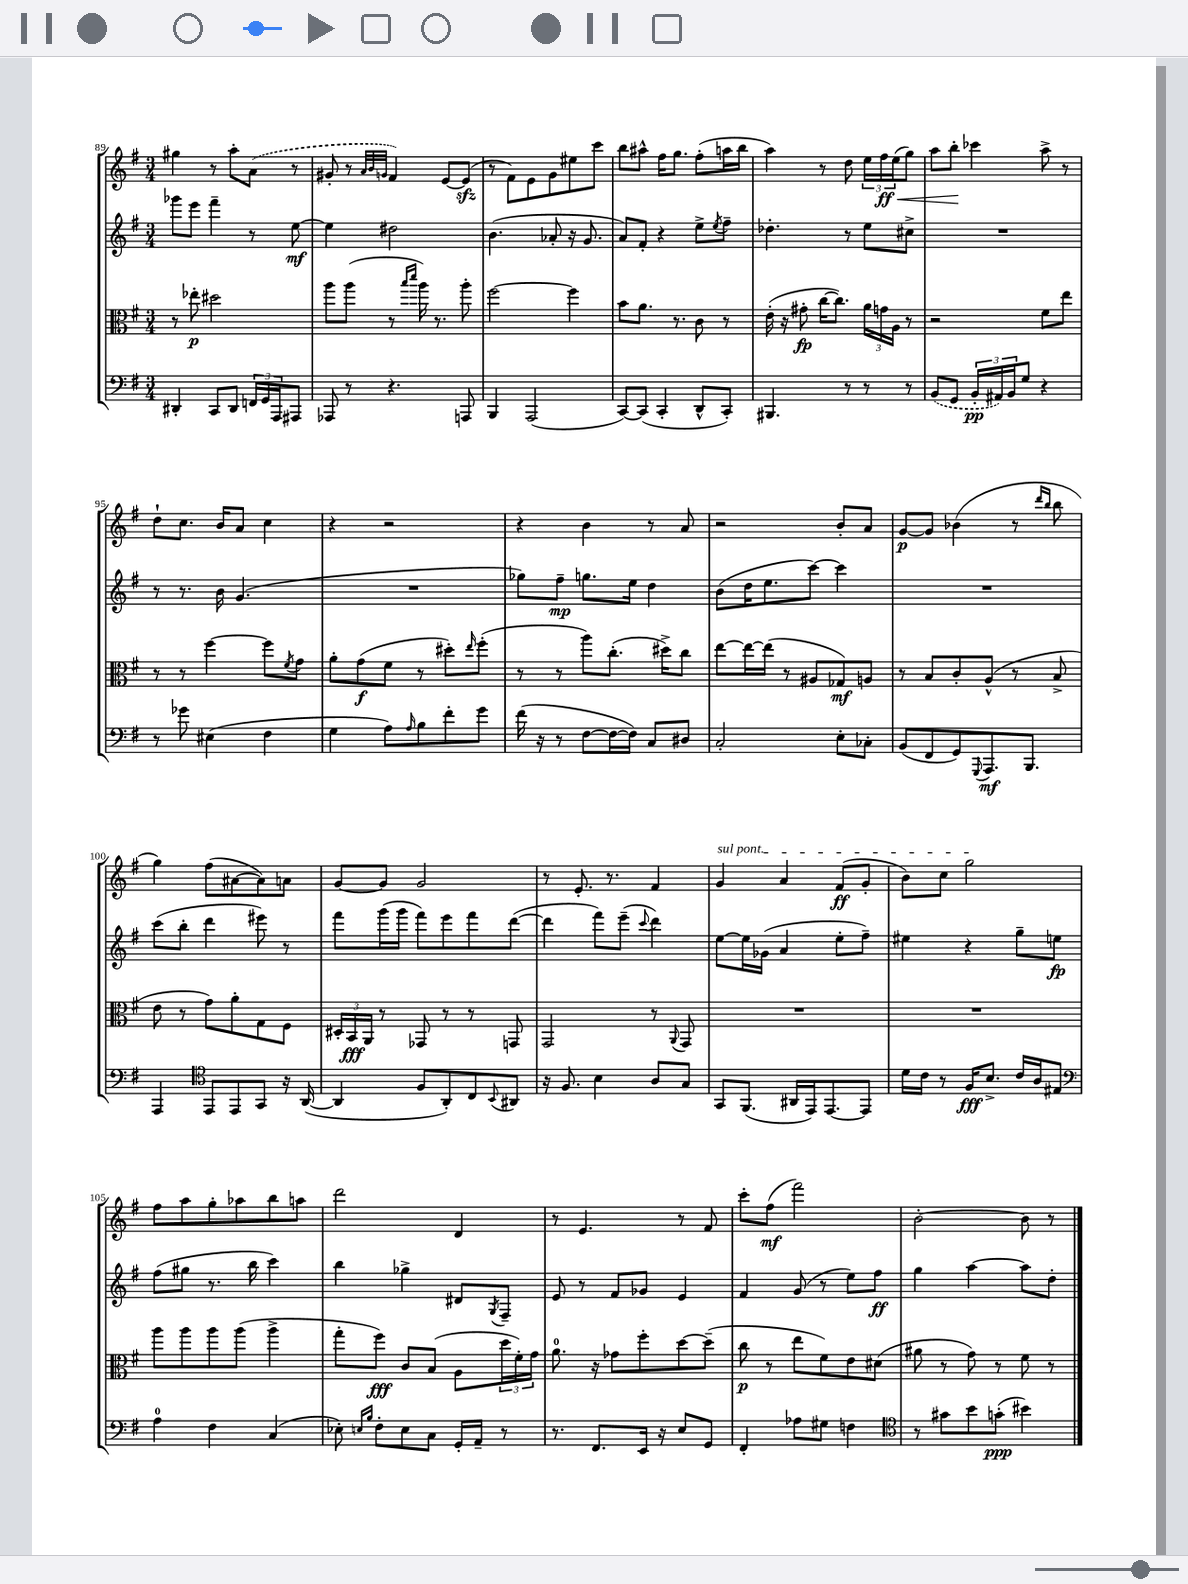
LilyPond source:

<<
\new StaffGroup <<
\new Staff = "s0" {
    \clef treble \key g \major \numericTimeSignature \time 3/4
    gis''4 r8 a''8-. \once \slurDashed a'8( r8 |
    gis'8-. r8 \grace { a'32 b'32 g'32 } fis'4) e'8~ e'8\sfz( |
    r8 fis'8) e'8 g'8 eis''8 c'''8 |
    b''8 ais''8-^ fis''16 g''8. fis''8-.( a''16 b''16 |
    a''4) r8 d''8 \tuplet 3/2 { e''16 fis''16\ff\< e''16( } g''8) |
    a''8 b''8-.\! ces'''4 a''8-> r8 |
    d''8-! c''8. b'16 a'8 c''4 |
    r4 r2 |
    r4 b'4 r8 a'8 |
    r2 b'8-. a'8 |
    g'8~\p g'8 bes'4( r8 \grace { d'''16 b''16 } b''8 |
    g''4) fis''8( ais'8~ ais'8) a'8 |
    g'8~ g'8 g'2 |
    r8 e'8.-. r8. fis'4 |
    \once \override TextSpanner.bound-details.left.text = \markup { \italic "sul pont." } g'4\startTextSpan a'4 fis'8\ff( g'8-. |
    b'8) c''8 g''2\stopTextSpan |
    fis''8 a''8 g''8-. aes''8 b''8 a''8 |
    d'''2 d'4 |
    r8 e'4. r8 fis'8 |
    c'''8-. fis''8\mf( fis'''2) |
    b'2~-. b'8 r8 \bar "|." |
}
\new Staff = "s1" {
    \clef treble \key g \major \numericTimeSignature \time 3/4
    ges'''8 e'''8 fis'''4-- r8 e''8~\mf |
    e''4 dis''2 |
    b'4.( aes'8-. r16 g'8. |
    a'8) fis'8-. r4 e''8-> \acciaccatura { e''8 } fis''8-- |
    des''4.-. r8 e''8 cis''8-> |
    R2. |
    r8 r8. b'16 g'4.( |
    R2. |
    ges''8) fis''8--\mp g''8. e''16 d''4 |
    b'8( d''16 e''8. c'''8~) c'''4 |
    R2. |
    c'''8( b''8-. d'''4 eis'''8) r8 |
    fis'''8 g'''16( g'''16 fis'''8) e'''8 fis'''8 d'''8~( |
    d'''4 fis'''8) e'''8--( \appoggiatura { c'''8 } d'''4) |
    e''8~ e''16 ges'16( a'4 e''8-. fis''8--) |
    eis''4 r4 g''8-- e''8\fp |
    fis''8( gis''8 r8. b''16 c'''4) |
    b''4 ges''4-> dis'8 \acciaccatura { g8 } fis8-- |
    e'8 r8 fis'8 ges'8 e'4 |
    fis'4 g'8( r8 e''8) fis''8\ff |
    g''4 a''4~ a''8 d''8-. \bar "|." |
}
\new Staff = "s2" {
    \clef alto \key g \major \numericTimeSignature \time 3/4
    r8 ees''8-.\p dis''2 |
    a''8 a''8( r8 \grace { b''16 d'''16 } a''16) r8. a''8-. |
    fis''2~ fis''4 |
    b'8 a'8. r8. c'8 r8 |
    e'16-.( r16 gis'8-.\fp c''16~ c''8.) \tuplet 3/2 { a'16 g'16 a16 } r8 |
    r2 fis'8 e''8 |
    r8 r8 fis''4~ fis''8 \acciaccatura { fis'8 } g'8 |
    a'8-. g'8\f( fis'8 r8 dis''8-.) \grace { e''16 } fis''8-.( |
    r8 r8 a''8) c''8.-.( dis''16->) c''8 |
    e''8~ e''16~ e''16( r8 ais8 ges8\mf) a8 |
    r8 b8 c'8-. a8-^( r8 b8-> |
    e'8 r8 g'8) a'8-. g8 fis8 |
    \tuplet 3/2 { dis16-. b,16\fff a,16 } r8 ges,8 r8 r8 g,8 |
    g,2 r8 \appoggiatura { a,8 } g,8 |
    R2. |
    R2. |
    a''8 a''8 a''8 a''8( a''4-> |
    g''8-. fis''8\fff) c'8 b8( a8 \tuplet 3/2 { d''16 fis'16-.) g'16 } |
    a'8.-0 r16 ges'8 fis''8-. d''8~ d''8--( |
    c''8\p r8 e''8 fis'8) e'8 dis'8( |
    ais'8 r8 g'8) r8 fis'8 r8 \bar "|." |
}
\new Staff = "s3" {
    \clef bass \key g \major \numericTimeSignature \time 3/4
    dis,4-. c,8 dis,8 \tuplet 3/2 { f,16 g,16 a,,16 } ais,,8 |
    aes,,8 r8 r4. a,,8 |
    b,,4 a,,2( |
    c,8~) c,8( c,4-. d,8-^ c,8-.) |
    bis,,4. r8 r8 r8 |
    \once \slurDashed b,8( g,8 \tuplet 3/2 { b,16-.\pp ais,16) b,16 } g8 r4 |
    r8 ges'8 eis4( fis4 |
    g4 a8) \grace { a16 } b8 fis'8-. g'8 |
    fis'16( r16 r8 fis8~ fis16~ fis16) c8 dis8 |
    c2-. e8-. ces8-. |
    b,8( fis,8 g,8) \appoggiatura { g,,8 } a,,8.\mf b,,8. |
    a,,4 \clef tenor e,8 e,8 g,8 r16 a,16~( |
    a,4 fis8 a,8-.) c8 \appoggiatura { b,8 } ais,8 |
    r16 fis8. b4 a8 g8 |
    g,8 fis,8.( ais,16 e,16) e,8.~ e,8 |
    d'16 c'16 r8 fis16\fff b8.-> c'16 a16 eis8 |
    \clef bass a4-0 fis4 c4( |
    ees8-.) \grace { e16 b16 } fis8-. e8 c8 g,16-. a,16-- r8 |
    r8. fis,8. e,16 r16 e8 g,8 |
    fis,4-. aes8 gis8 f4 |
    \clef tenor r8 gis'8 b'8 g'8-.\ppp( bis'4) \bar "|." |
}
>>
>>
\layout { \context { \Score currentBarNumber = #89 } }
